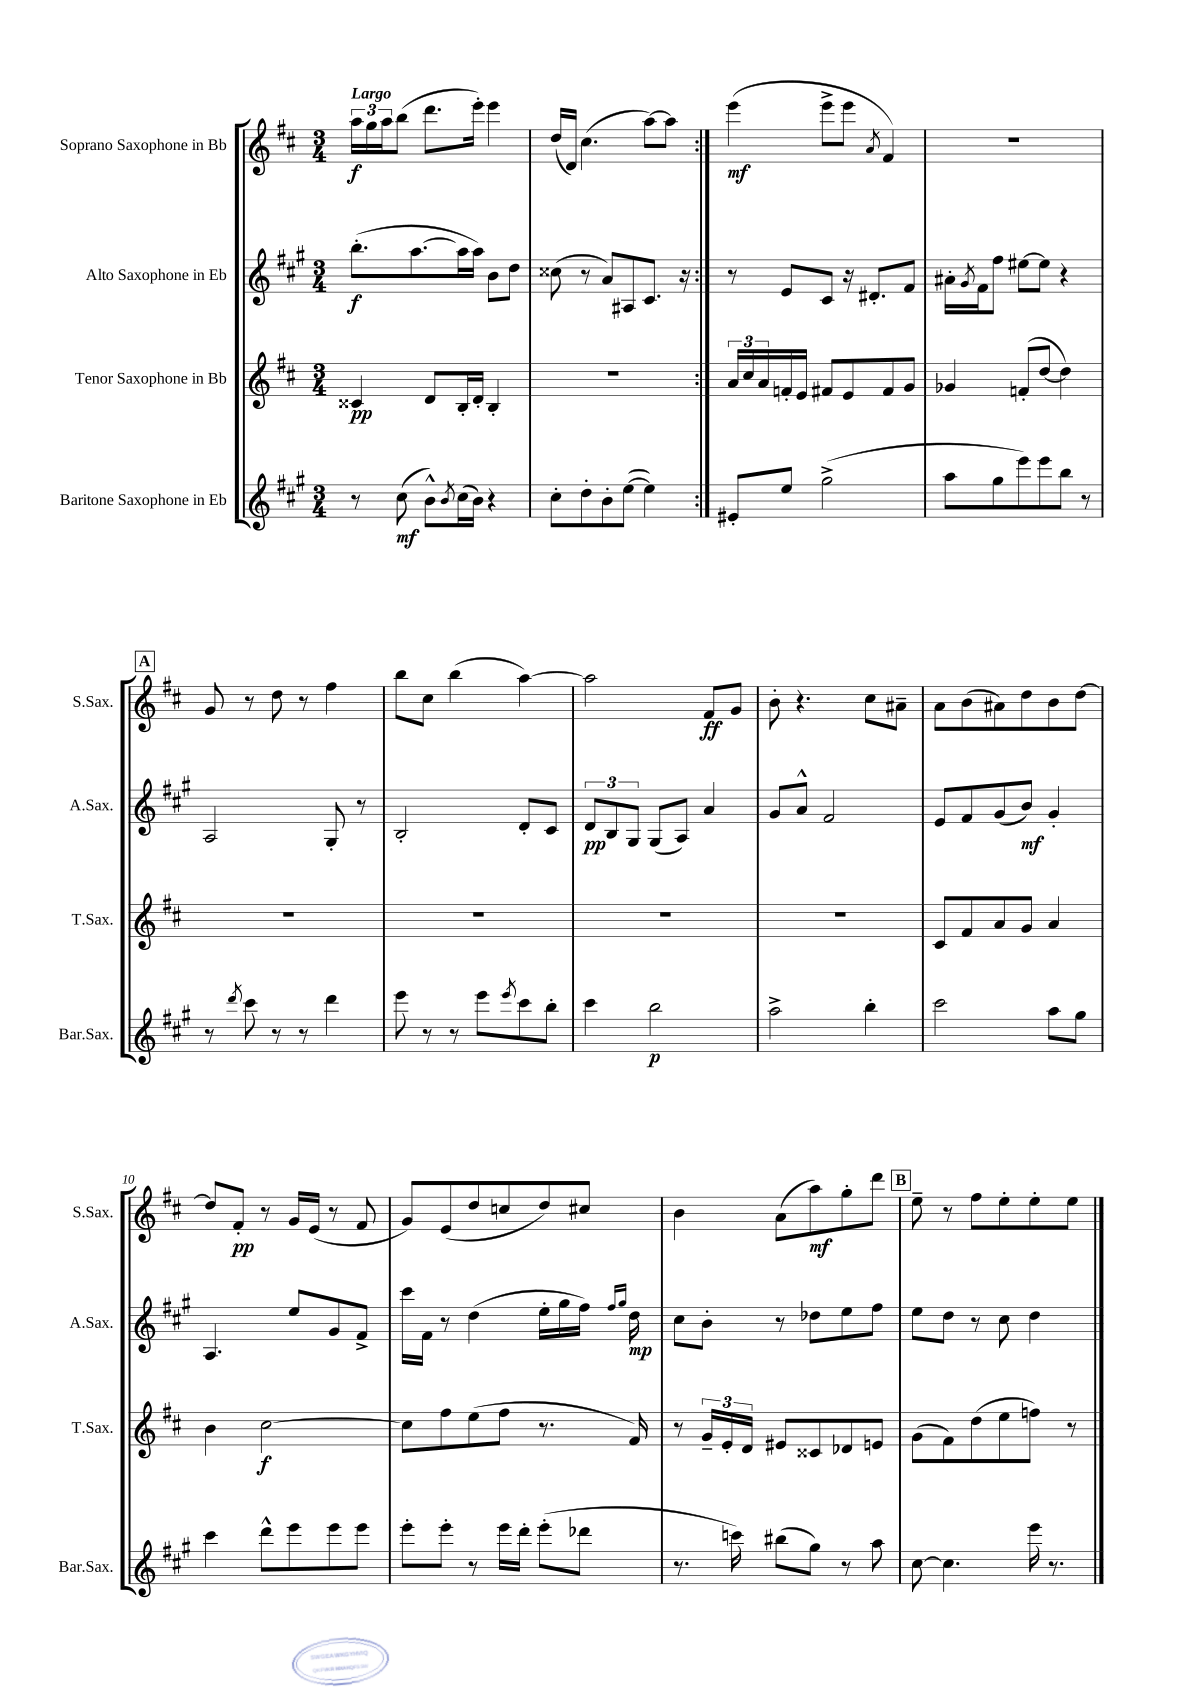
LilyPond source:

<<
\new StaffGroup <<
\new Staff = "s0" \with { instrumentName = "Soprano Saxophone in Bb" shortInstrumentName = "S.Sax." } {
    \clef treble \key d \major \numericTimeSignature \time 3/4 \tempo "Largo"
    \repeat volta 2 { \tuplet 3/2 { a''16\f g''16 a''16 } b''8( d'''8. e'''16-.) e'''4 |
    d''16( d'16) cis''4.( a''8~) a''8 | }
    e'''4\mf( e'''8-> e'''8 \acciaccatura { a'8 } fis'4) |
    R2. |
    \mark \markup { \box "A" } g'8 r8 d''8 r8 fis''4 |
    b''8 cis''8 b''4( a''4~) |
    a''2 fis'8\ff g'8 |
    b'8-. r4. cis''8 ais'8-- |
    a'8 b'8( ais'8) d''8 b'8 d''8~ |
    d''8 fis'8-.\pp r8 g'16 e'16( r8 fis'8 |
    g'8) e'8( d''8 c''8 d''8) cis''8 |
    b'4 a'8( a''8\mf) g''8-. d'''8 |
    \mark \markup { \box "B" } e''8-- r8 fis''8 e''8-. e''8-. e''8 \bar "|." |
}
\new Staff = "s1" \with { instrumentName = "Alto Saxophone in Eb" shortInstrumentName = "A.Sax." } {
    \clef treble \key a \major \numericTimeSignature \time 3/4
    \repeat volta 2 { b''8.-.\f( a''8.~ a''16 a''16) b'8 d''8 |
    cisis''8( r8 a'8) ais8 cis'8. r16 | }
    r8 e'8 cis'8 r16 dis'8.-. fis'8 |
    ais'16-. \acciaccatura { gis'8 } fis'16 fis''8 eis''8~ eis''8 r4 |
    \mark \markup { \box "A" } a2 gis8-. r8 |
    b2-. d'8-. cis'8 |
    \tuplet 3/2 { d'8\pp b8 gis8 } gis8( a8) a'4 |
    gis'8 a'8-^ fis'2 |
    e'8 fis'8 gis'8( b'8\mf) gis'4-. |
    a4. e''8 gis'8 fis'8-> |
    cis'''16 fis'16 r8 d''4( e''16-. gis''16 fis''16) \grace { fis''16 gis''16 } d''16\mp |
    cis''8 b'8-. r8 des''8 e''8 fis''8 |
    \mark \markup { \box "B" } e''8 d''8 r8 cis''8 d''4 \bar "|." |
}
\new Staff = "s2" \with { instrumentName = "Tenor Saxophone in Bb" shortInstrumentName = "T.Sax." } {
    \clef treble \key d \major \numericTimeSignature \time 3/4
    \repeat volta 2 { cisis'4\pp d'8 b16-. d'16-. b4-. |
    R2. | }
    \tuplet 3/2 { a'16 cis''16 a'16 } f'16-. e'16 fis'8 e'8 fis'8 g'8 |
    ges'4 f'8-.( d''8~ d''4) |
    \mark \markup { \box "A" } R2. |
    R2. |
    R2. |
    R2. |
    cis'8 fis'8 a'8 g'8 a'4 |
    b'4 cis''2~\f |
    cis''8 fis''8 e''8( fis''8 r8. fis'16) |
    r8 \tuplet 3/2 { g'16-- e'16-. d'16 } eis'8 cisis'8 des'8 e'8 |
    \mark \markup { \box "B" } g'8( fis'8) d''8( e''8 f''8) r8 \bar "|." |
}
\new Staff = "s3" \with { instrumentName = "Baritone Saxophone in Eb" shortInstrumentName = "Bar.Sax." } {
    \clef treble \key a \major \numericTimeSignature \time 3/4
    \repeat volta 2 { r8 cis''8\mf( b'8-^) \acciaccatura { b'8 } cis''16( b'16) r4 |
    cis''8-. d''8-. b'8-. e''8~( e''4) | }
    eis'8-. e''8 gis''2->( |
    a''8 gis''8 e'''8) e'''8 b''8 r8 |
    \mark \markup { \box "A" } r8 \acciaccatura { d'''8 } cis'''8 r8 r8 d'''4 |
    e'''8 r8 r8 e'''8 \acciaccatura { e'''8 } cis'''8 b''8-. |
    cis'''4 b''2\p |
    a''2-> b''4-. |
    cis'''2 a''8 gis''8 |
    cis'''4 d'''8-^ e'''8 e'''8 e'''8 |
    e'''8-. e'''8-. r8 e'''16 d'''16-. e'''8-.( des'''8 |
    r8. c'''16) bis''8( gis''8) r8 a''8 |
    \mark \markup { \box "B" } cis''8~ cis''4. e'''16 r8. \bar "|." |
}
>>
>>
